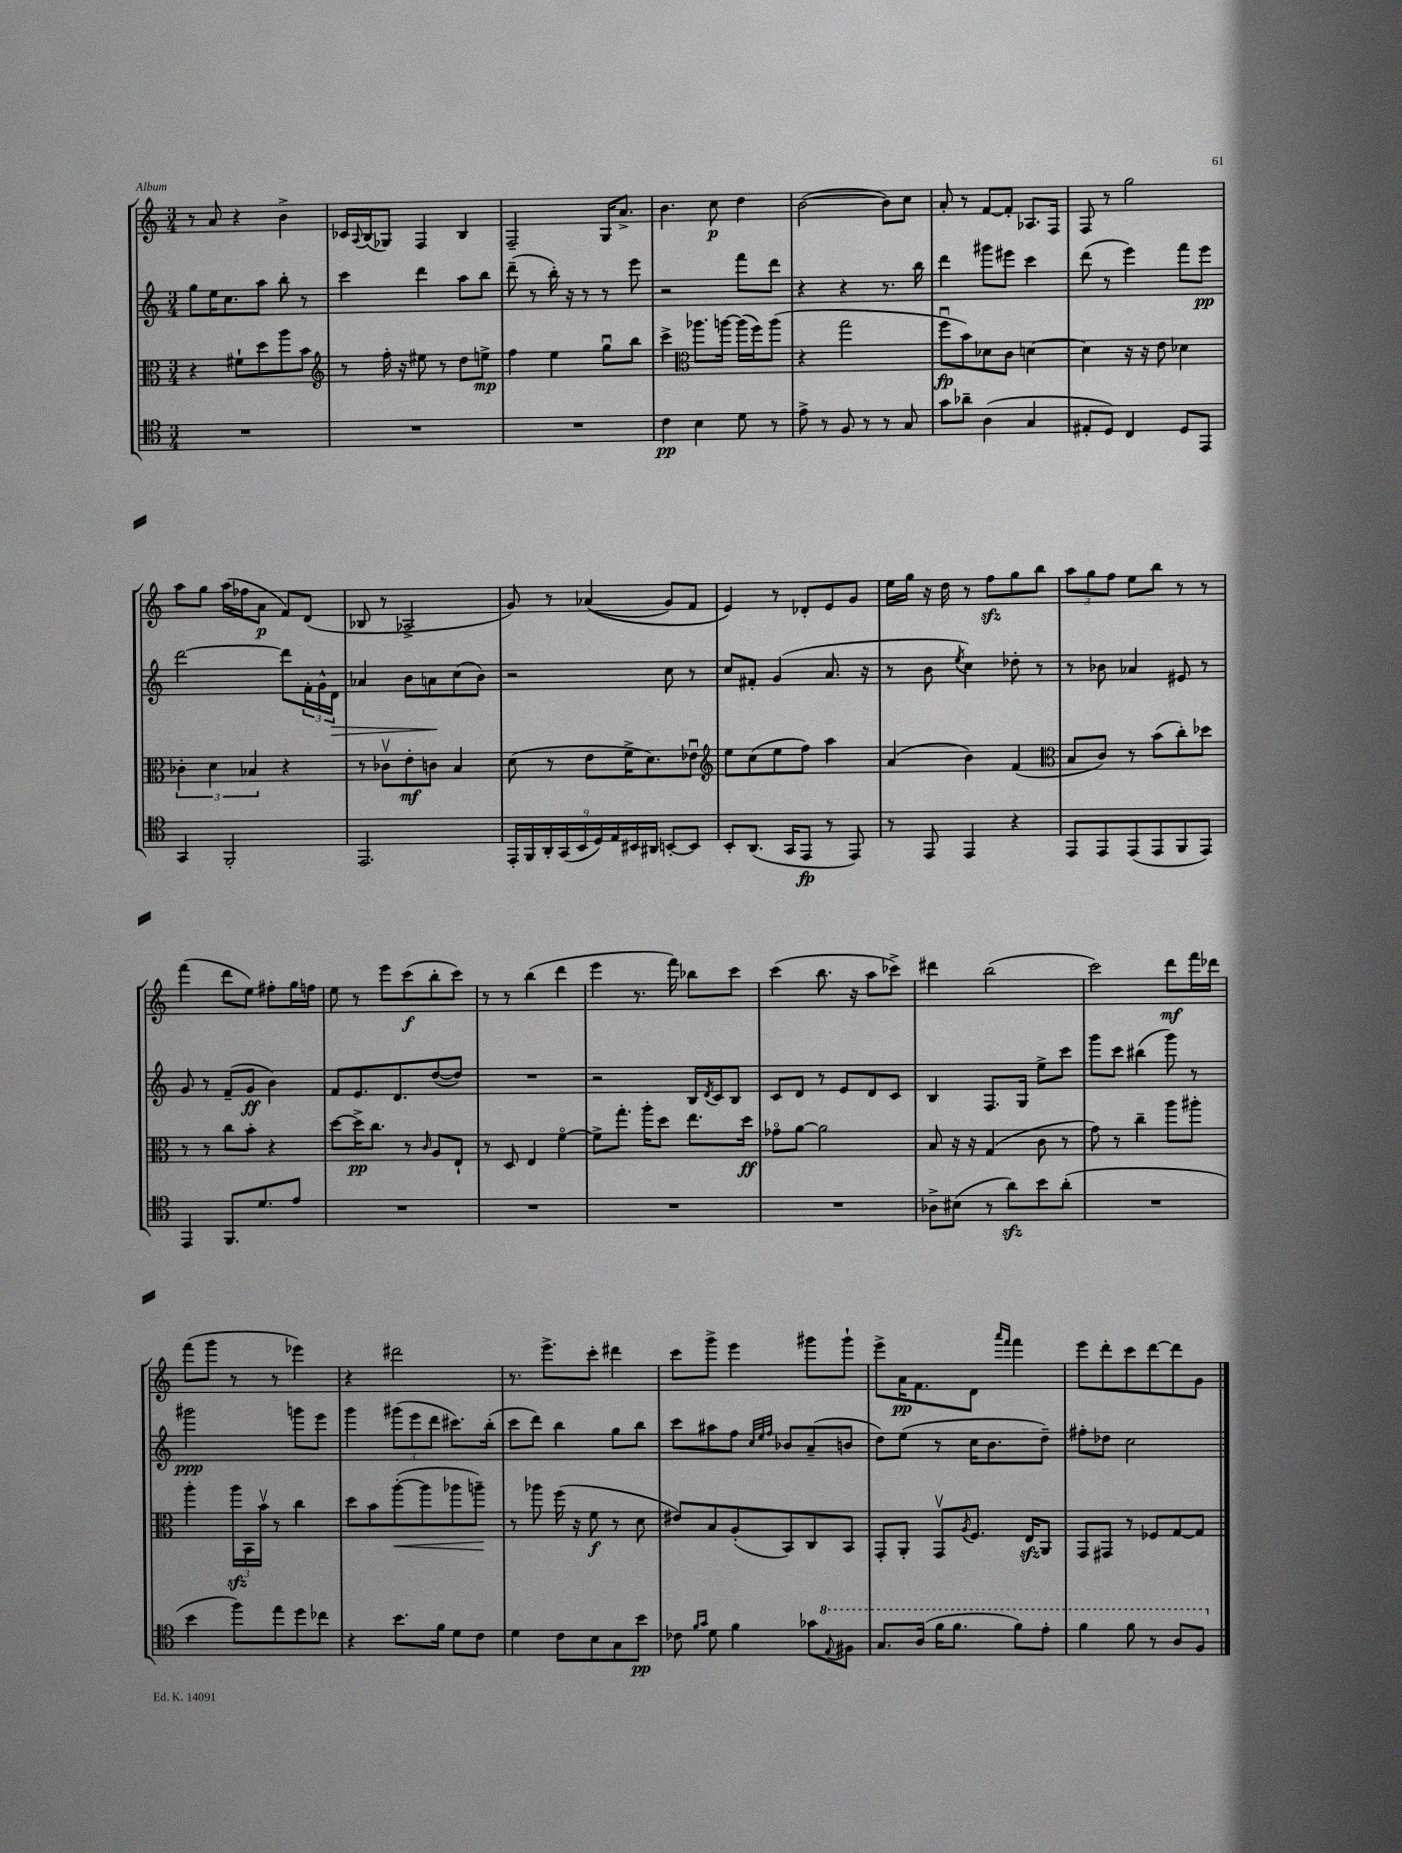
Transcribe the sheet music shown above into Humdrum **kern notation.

**kern	**kern	**kern	**kern
*staff4	*staff3	*staff2	*staff1
*clefC4	*clefC3	*clefG2	*clefG2
*k[]	*k[]	*k[]	*k[]
*M3/4	*M3/4	*M3/4	*M3/4
2.r	4r	8gg	8r
.	.	16ee	8a
.	.	8.cc	.
.	8f#`	.	4r
.	8dd	8aa	.
.	8aa	8bb'	4b^
.	8b	8r	.
=	=	=	=
*	*clefG2	*	*
2.r	8r	4ccc	16c-
.	.	.	8qqA
.	.	.	(16B
.	16ff'	.	8G-)
.	16r	.	.
.	8ee#	4ddd	4F
.	8r	.	.
.	8dd	8aa	4B
.	8ee^	8bb	.
=	=	=	=
2.r	4ff	(8ddd~	2F~
.	.	8r	.
.	4ee	16bb')	.
.	.	16r	.
.	.	8r	.
.	8ggu	8r	16G
.	.	.	8.a^
.	8bb	8eee	.
=	=	=	=
4c	4ccc^	2r	4.b
*	*clefC3	*	*
4B	8.aa-	.	.
.	.	.	8cc
.	[16aa	.	.
8d	(16aa]	8fff	4dd
.	16ff)	.	.
8r	(8aa	8ddd	.
=	=	=	=
8e^	4r	4r	([2b
8r	.	.	.
8F	2gg	4r	.
8r	.	.	.
8r	.	8.r	8b])
8G	.	.	8cc
.	.	16bb	.
=	=	=	=
8g	8ffu	4ddd	8a'
8a-~	8b)	.	8r
(4A	8d-	8ggg#	[8f
.	8c	8eee#	8f']
4G	[4d	4ccc	8.A-
.	.	.	16F
=	=	=	=
8E#'	4d]	(8ddd	8F
8D)	.	8r	8r
4C	16r	4eee)	2gg
.	16r	.	.
.	8e	.	.
8D	4d-	8fff	.
8EE	.	8eee	.
=	=	=	=
4GG	6c-'	[2ddd	8aa
.	.	.	8gg
.	6d	.	.
2FF'	.	.	(16aa
.	.	.	16ff-
.	6B-	.	.
.	.	.	8a
.	4r	8ddd]	8f)
.	.	24f'	(8d
.	.	24g^^	.
.	.	24d	.
=	=	=	=
2.EE	8r	4a-	8B-
.	8c-v	.	8r
.	8e'	8b	2A-^
.	8c	8a	.
.	4B	(8cc	.
.	.	8b)	.
=	=	=	=
18EE'	(8d	2r	8g)
18FF	.	.	.
18AA'	.	.	.
.	8r	.	8r
(18GG	.	.	.
18BB	.	.	.
.	8e	.	&((4a-
18D)	.	.	.
18E	.	.	.
.	16f^	.	.
18BB#	.	.	.
.	8.d)	.	.
18AA#	.	.	.
[8BB'	.	8cc	8g)
8BB]	8e-u	8r	8f
=	=	=	=
*	*clefG2	*	*
8BB'	8ee	8cc	4e&)
(8.AA	(8cc	8f#'	.
.	8ee	(4g	8r
16GG	.	.	.
8EE	8ff)	.	8d-'
8r	4aa	8.a	8e
8EE)	.	.	8g
.	.	16r	.
=	=	=	=
8r	(4a	8r	16ee
.	.	.	16gg
8EE	.	8b	16r
.	.	.	16dd
.	.	8qee	.
4EE	4b)	4cc)	8r
.	.	.	8ff
4r	(4f	8dd-'	8gg
.	.	8r	8bb
=	=	=	=
*	*clefC3	*	*
8EE	8B	8r	12aa
.	.	.	12gg
8EE	8c)	8b-	.
.	.	.	12ff
(8EE	8r	4a-	8ee
8EE	(8b	.	8bb
8FF	8cc')	8e#	8r
8EE)	8dd-	8r	8r
=	=	=	=
4EE	8r	8g	(4fff
.	8r	8r	.
8.FF	8cc	(8f~	8ddd
.	8b'	8g	8ee)
8.d	.	.	.
.	4r	4b)	8ff#'
8e	.	.	16gg
.	.	.	16ff
=	=	=	=
2.r	[8dd	8f	8ee
.	16dd^]	8.e	8r
.	8.cc	.	.
.	.	.	8eee
.	.	8.d	.
.	8r	.	(8ccc
.	16qqc	.	.
.	8A	([8dd	8bb'
.	8E`	8dd])	8ccc)
=	=	=	=
2.r	8r	2.r	8r
.	8D	.	8r
.	4E	.	(4bb
.	[4fo	.	4ddd
=	=	=	=
2.r	8f^]	2r	4eee
.	8.gg'	.	.
.	.	.	8.r
.	16aa'	.	.
.	8dd	.	.
.	.	.	16fff)
.	8.ee	16B	8bb-
.	.	8qd	.
.	.	16c	.
.	.	8B	8ccc
.	16dd	.	.
=	=	=	=
2.r	8g-o	8c	(4ccc
.	[8a	8d	.
.	2a]	8r	8.bb
.	.	8e	.
.	.	.	16r
.	.	8d	8aa
.	.	8c	8ccc-^)
=	=	=	=
8A-^	8B	4B	4ddd#
(8B#	16r	.	.
.	16r	.	.
8r	(4G	8.F	(2bb
8a)	.	.	.
.	.	16G	.
8b	8c	8ee^	.
(8a'	8r	8ccc	.
=	=	=	=
2.r	8g)	8ggg	2ccc)
.	8r	8ccc	.
.	4cc~	(4bb#	.
.	8aa	8ggg)	8ddd
.	8aa#'	8r	16fff
.	.	.	16ddd-
=	=	=	=
4b	4aa'	2ggg#	(8fff
.	.	.	8ggg
8ff)	24aa	.	8r
.	24BB	.	.
.	24bv	.	.
8ee	8r	.	8r
8dd	4cc	8ggg	4eee-)
8cc-	.	8eee	.
=	=	=	=
4r	8dd	4ggg	4r
.	8b	.	.
8.b	([8aa'	(12ggg#	2ddd#
.	.	12eee	.
.	8aa]	.	.
.	.	12ddd	.
16f	.	.	.
8d	8aa-	8.ccc#)	.
8c	8aa~)	.	.
.	.	(16bb'	.
=	=	=	=
4d	8r	8ccc	8.r
.	8aa-	8ddd)	.
.	.	.	8.eee^
8c	(16ff	4bb	.
.	16r	.	.
8B	8f	.	8ccc'
8G	8r	8gg	4ddd#
8b	8d	8bb	.
=	=	=	=
8c-	8e#)	8ccc	8ccc
16qqf	.	.	.
16qqg	.	.	.
8d	8B	8aa#	8ggg^
4f	(8A'	8ff	4eee
.	.	32qqcc	.
.	.	32qqee	.
.	.	32qqff	.
.	8BB)	8b-	.
8g-	8C	(8a~	8ggg#
8qqe	.	.	.
8f#	8BB	8b	8ggg#`
=	=	=	=
8.g	8GG'	8dd)	8eee^
.	8AA'	(8ee	16a
(16a	.	.	8.f
16ff	8GGv	8r	.
8.ff	.	.	.
.	8qA	.	.
.	8.F	16cc	8d
.	.	8.b	.
.	.	.	16qqaaa
.	.	.	16qqfff
8ff)	.	.	4fff
.	16E	.	.
8ee'	8AA	8dd~)	.
=	=	=	=
4ff	8GG	8ff#'	8eee
.	8GG#	8dd-	8ddd'
8ff	8r	2cc	8ccc
8r	8F-	.	[8ddd
8a	[8G	.	8ddd]
8f	8G]	.	8g
==	==	==	==
*-	*-	*-	*-
